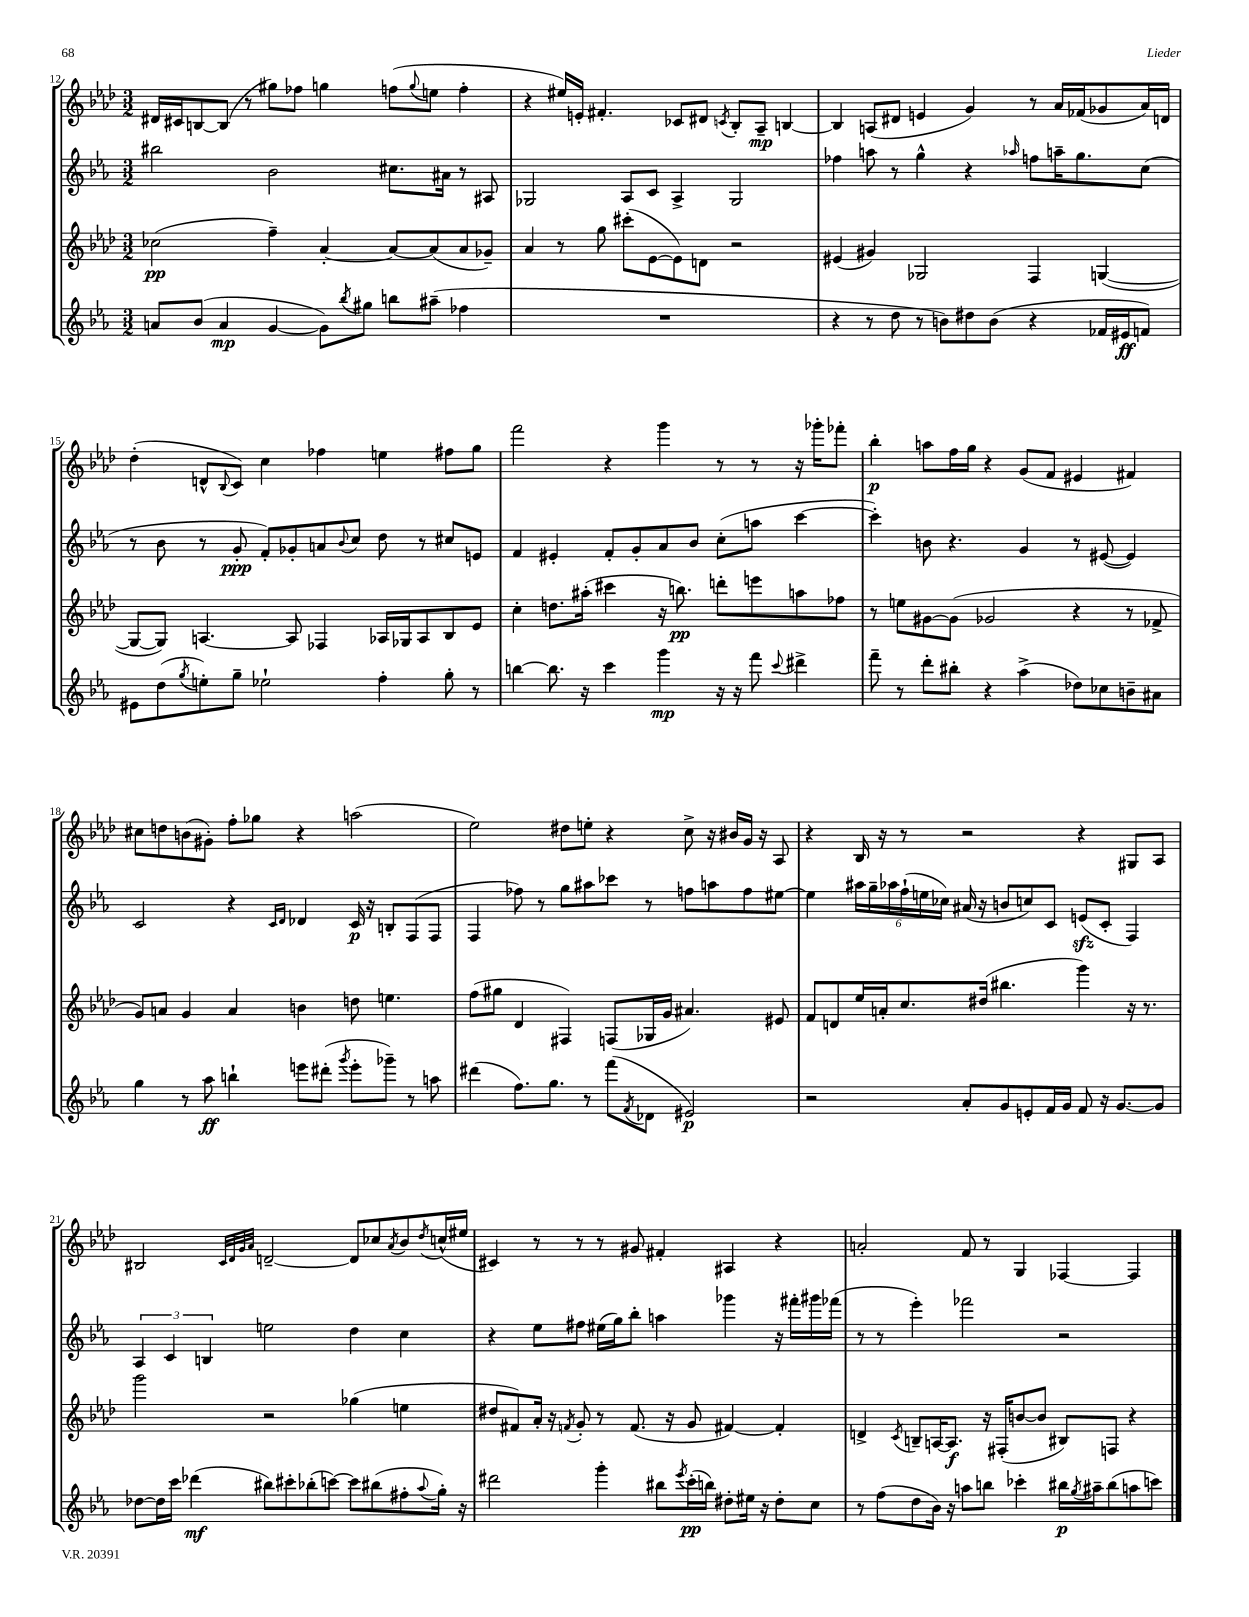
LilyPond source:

<<
\new StaffGroup <<
\new Staff = "s0" {
    \clef treble \key aes \major \numericTimeSignature \time 3/2
    dis'16 cis'16 b8~ b8( r8 gis''8) fes''8 g''4 f''8( \appoggiatura { g''8 } e''8 f''4-. |
    r4 eis''16) e'16-. fis'4.-. ces'8 dis'8 \acciaccatura { c'8 } bes8-. aes8--\mp b4~ |
    b4 a8( dis'8 e'4 g'4) r8 aes'16 fes'16( ges'8 aes'16) d'16 |
    des''4-.( d'8-^ \appoggiatura { bes8 } c'8) c''4 fes''4 e''4 fis''8 g''8 |
    f'''2 r4 g'''4 r8 r8 r16 ges'''16-. fes'''8-. |
    bes''4-.\p a''8 f''16 g''16 r4 g'8( f'8 eis'4 fis'4) |
    cis''8 d''8 b'8( gis'8-.) f''8-. ges''8 r4 a''2( |
    ees''2) dis''8 e''8-. r4 c''8-> r16 bis'16 g'16 r16 aes8 |
    r4 bes16 r16 r8 r2 r4 gis8 aes8 |
    bis2 \grace { c'32 des'32 g'32 aes'32 } d'2~-- d'8 ces''8 \acciaccatura { aes'8 } bes'8 \acciaccatura { des''8 } c''16-^( eis''16 |
    cis'4) r8 r8 r8 gis'8 fis'4-. ais4 r4 |
    a'2-. f'8 r8 g4 fes4~ fes4 \bar "|." |
}
\new Staff = "s1" {
    \clef treble \key ees \major \numericTimeSignature \time 3/2
    bis''2 bes'2 cis''8. ais'16 r8 ais8 |
    ges2 aes8 c'8 aes4-> ges2 |
    fes''4 a''8 r8 g''4-^ r4 \grace { aes''16 } f''8 a''16-- g''8. c''8( |
    r8 bes'8 r8 g'8-.\ppp f'8-.) ges'8-. a'8 \appoggiatura { bes'8 } c''8 d''8 r8 cis''8 e'8 |
    f'4 eis'4-. f'8-. g'8-. aes'8 bes'8 c''8-.( a''8 c'''4~ |
    c'''4-.) b'8 r4. g'4 r8 eis'8~( eis'4) |
    c'2 r4 \grace { c'16 d'16 } des'4 c'16\p r16 b8-. f8( f8 |
    f4 fes''8) r8 g''8 ais''8 ces'''8 r8 f''8 a''8 f''8 eis''8~ |
    eis''4 \tuplet 6/4 { ais''16 g''16-- aes''16 f''16-!( e''16 ces''16) } ais'16( r16 b'8 c''8) c'8 e'8\sfz( c'8-. f4) |
    \tuplet 3/2 { aes4 c'4 b4 } e''2 d''4 c''4 |
    r4 ees''8 fis''8 eis''16( g''16) bes''8-. a''4 ges'''4 r16 fis'''16-. gis'''16 fes'''16( |
    r8 r8 ees'''4-.) fes'''2 r2 \bar "|." |
}
\new Staff = "s2" {
    \clef treble \key aes \major \numericTimeSignature \time 3/2
    ces''2\pp( f''4--) aes'4~-. aes'8~ aes'8( aes'8 ges'8--) |
    aes'4 r8 g''8 cis'''8-.( ees'8~ ees'8) d'8 r2 |
    eis'4( gis'4) ges2 f4 g4~( |
    g8~ g8) a4.~ a8 fes4 aes16 ges16 aes8 bes8 ees'8 |
    c''4-. d''8. ais''16-.( cis'''4 r16 b''8.\pp) d'''8-. e'''8 a''8 fes''8 |
    r8 e''8 gis'8~ gis'8( ges'2 r4 r8 fes'8-> |
    g'8) a'8 g'4 a'4 b'4 d''8 e''4. |
    f''8( gis''8 des'4 fis4) f8( ges16 g'16 ais'4.) eis'8 |
    f'8 d'8 ees''16 a'16-. c''8. dis''16( bis''4. g'''4) r16 r8. |
    g'''2 r2 ges''4( e''4 |
    dis''8 fis'8) aes'16-. r16 \acciaccatura { f'8 } g'8-. r8 f'8.( r16 g'8 fis'4~) fis'4-. |
    d'4-> \acciaccatura { c'8 } b8-- a16~ a8.\f r16 fis16-.( b'8~ b'8 bis8) f8 r4 \bar "|." |
}
\new Staff = "s3" {
    \clef treble \key ees \major \numericTimeSignature \time 3/2
    a'8 bes'8( a'4\mp g'4~ g'8) \acciaccatura { bes''8 } gis''8 b''8 ais''8--( fes''4 |
    R1. |
    r4 r8 d''8 r8 b'8) dis''8 b'8( r4 fes'16 eis'16\ff f'8) |
    eis'8 d''8( \acciaccatura { g''8 } e''8-.) g''8-- ees''2-! f''4-. g''8-. r8 |
    b''4~ b''8. r16 c'''4 g'''4\mp r16 r16 f'''8 \appoggiatura { c'''8 } dis'''4-> |
    f'''8-- r8 d'''8-. bis''8-. r4 aes''4->( des''8) ces''8 b'8-- ais'8 |
    g''4 r8 aes''8\ff b''4-! e'''8 dis'''8-.( \acciaccatura { g'''8 } e'''8-. ges'''8--) r8 a''8 |
    dis'''4( f''8.) g''8. r8 f'''8( \acciaccatura { f'8 } des'8 eis'2\p) |
    r2 aes'8-. g'8 e'8-. f'16 g'16 f'8 r16 g'8.~ g'8 |
    des''8~ des''16 c'''16 des'''4\mf( bis''8) cis'''8-. bes''8-.( c'''8~) c'''8 bis''8( fis''8-. \appoggiatura { aes''8 } g''16-.) r16 |
    dis'''2 g'''4-. bis''8 \acciaccatura { ees'''8 } c'''16-.\pp( b''16) dis''8-. eis''16 r16 dis''8-. c''8 |
    r8 f''8( d''8 bes'16) r16 a''8 b''8 ces'''4-. bis''16\p \acciaccatura { g''8 } ais''16-- bis''8( a''8 c'''8) \bar "|." |
}
>>
>>
\layout { \context { \Score currentBarNumber = #12 } }
